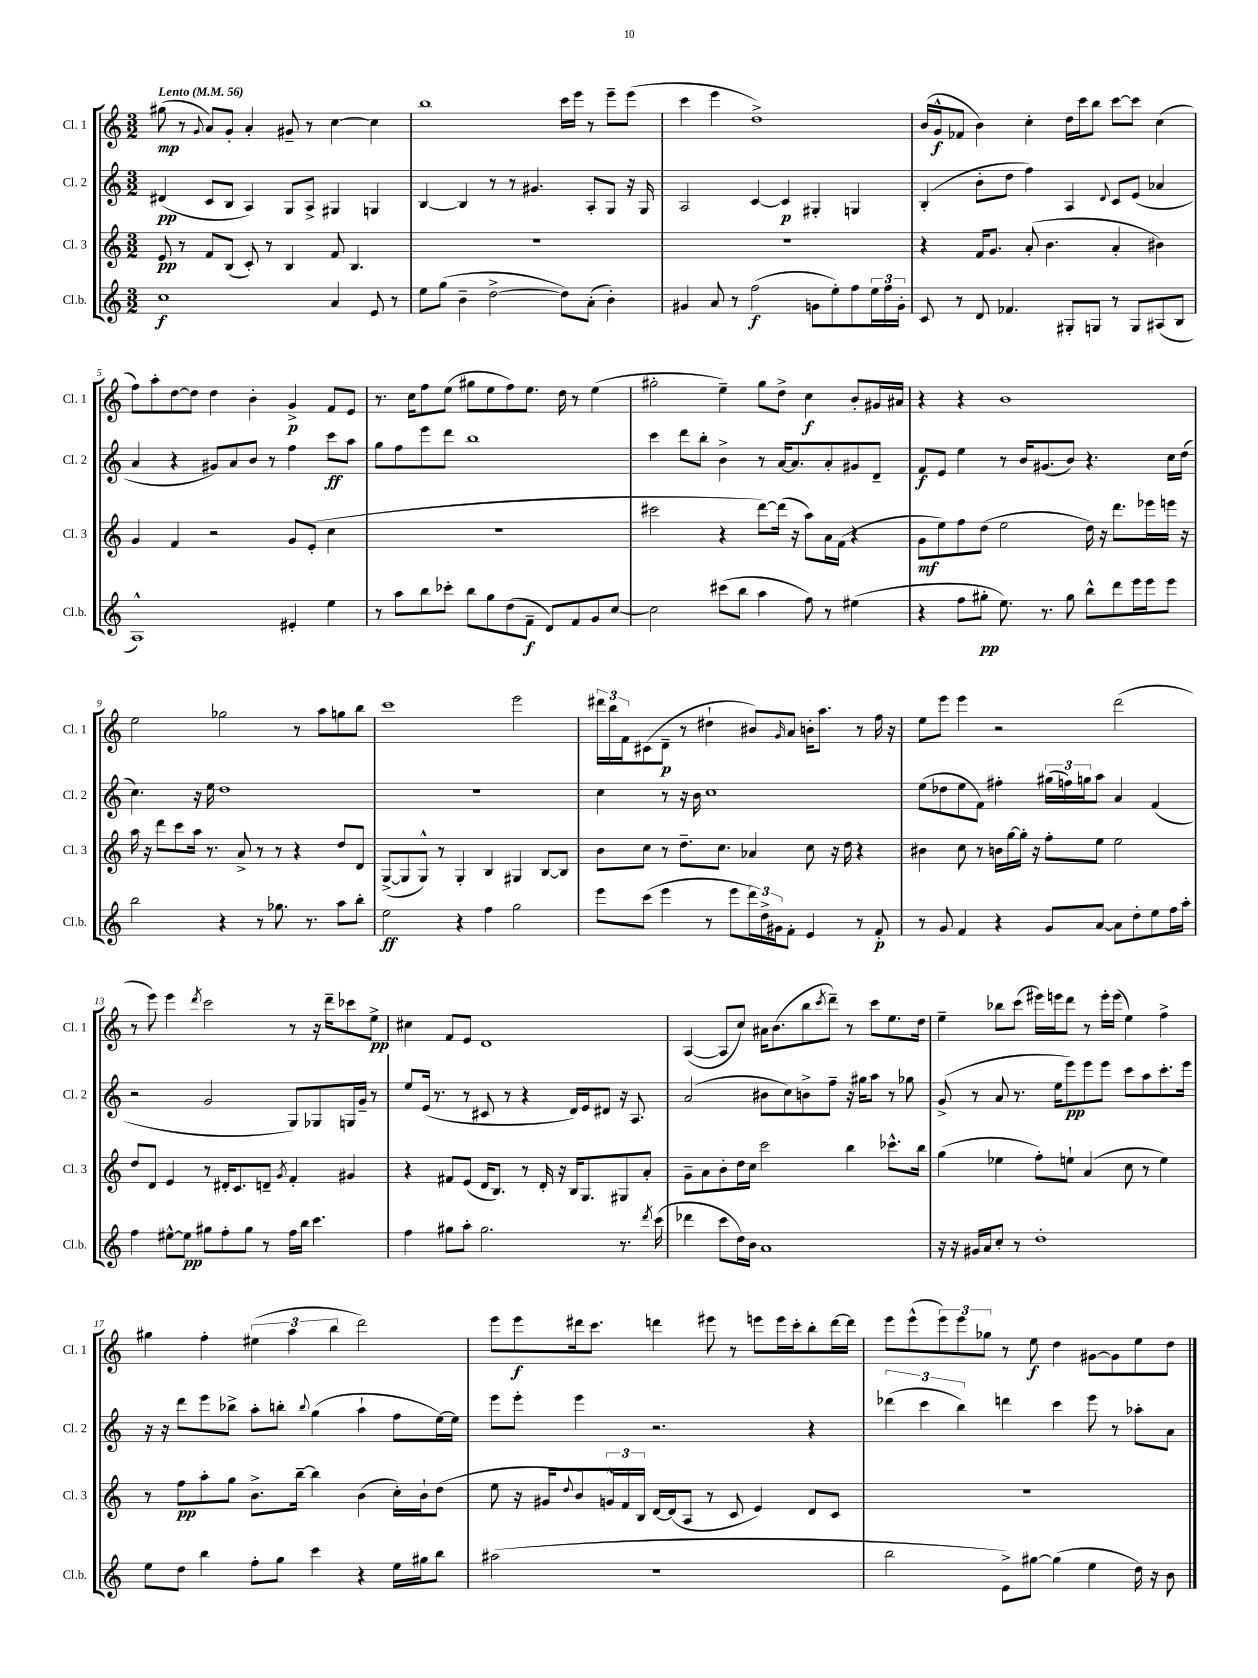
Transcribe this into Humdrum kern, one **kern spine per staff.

**kern	**kern	**kern	**kern
*staff4	*staff3	*staff2	*staff1
*clefG2	*clefG2	*clefG2	*clefG2
*k[]	*k[]	*k[]	*k[]
*M3/2	*M3/2	*M3/2	*M3/2
*MM56	*MM56	*MM56	*MM56
1cc	8e	(4d#	(8gg#
.	8r	.	8r
.	.	.	8qqg
.	8f	8c	8a)
.	(8B	8B	8g'
.	8c')	4A)	4a'
.	8r	.	.
.	4B	8G	8g#~
.	.	8A^	8r
4a	8f	4G#	[4cc
.	4.B	.	.
8e	.	4G	4cc]
8r	.	.	.
=	=	=	=
8ee	1.r	[4B	1bb
(8gg	.	.	.
4b~	.	4B]	.
[2dd^	.	8r	.
.	.	8r	.
.	.	4.g#	.
8dd])	.	.	16ccc
.	.	.	16eee
(8a'	.	8A'	8r
4b')	.	8G	8eee~
.	.	16r	(8eee
.	.	16G	.
=	=	=	=
4g#	1.r	2A	4ccc
8a	.	.	4eee
8r	.	.	.
(2ff	.	[4c	1dd^)
.	.	4c]	.
8g	.	4G#'	.
8ee')	.	.	.
8ff	.	4G	.
24ee	.	.	.
24ff	.	.	.
24g'	.	.	.
=	=	=	=
8c	4r	(4B'	(16b
.	.	.	16g^^
8r	.	.	8f-
8d	16f	8b'	4b)
.	8.g	.	.
4.f-	.	8dd	.
.	(8a'	4ff)	4cc'
.	4.b	.	.
8G#'	.	4A	16dd
.	.	.	16ccc
8G	.	.	8bb
.	.	8qqd	.
8r	4a'	8c	[8ccc
8G	.	(8e	8ccc]
(8A#	4b#)	4a-	(4cc
8B	.	.	.
=	=	=	=
1A^^)	4g	4a	8ff)
.	.	.	8aa'
.	4f	4r	[8dd
.	.	.	8dd]
.	2r	8g#)	4dd
.	.	8a	.
.	.	8b	4b'
.	.	8r	.
4e#'	8g	4ff	4g^
.	(8e'	.	.
4ee	4cc	8ccc	8f
.	.	8aa	8e
=	=	=	=
8r	1.r	8gg	8.r
8aa	.	8ff	.
.	.	.	16cc
8bb	.	8eee	8ff
8ccc-'	.	8ddd	(8ee
8bb	.	1bb	8gg#
8gg	.	.	8ee
(8dd	.	.	8ff)
8f~	.	.	8.ee
8d)	.	.	.
.	.	.	16dd
8f	.	.	8r
8g	.	.	(4ee
[8cc	.	.	.
=	=	=	=
2cc]	2ccc#	4ccc	2gg#'
.	.	8ddd	.
.	.	8bb'	.
(8ccc#	4r	4b^	4ee~)
8bb	.	.	.
4aa	[8ddd)	8r	8gg#
.	(16ddd]	[16a	8dd^
.	16r	8.a]	.
8ff)	8aa)	.	4cc
8r	16a	8a'	.
.	(16f	.	.
(4ee#	4r	8g#	8b'
.	.	8d~	16g#
.	.	.	16a#
=	=	=	=
4r	8g	8f	4r
.	8ee)	8e	.
8ff	8ff	4ee	4r
8gg#'	(8dd	.	.
8.ee)	2ee	8r	1b
.	.	16b	.
8.r	.	(8.g#	.
8gg#	.	8b)	.
8bb^^	16dd)	4.r	.
.	16r	.	.
8ddd	8.ddd	.	.
16eee	.	.	.
16eee	16eee-	.	.
8eee	16eee	16cc	.
.	16r	(16dd	.
=	=	=	=
2bb	16aa	4.cc)	2ee
.	16r	.	.
.	8ddd	.	.
.	8ccc	.	.
.	16aa	16r	.
.	8.r	16ee	.
4r	.	1dd	2gg-
.	8a^	.	.
8r	8r	.	.
8.gg-	8r	.	.
.	4r	.	8r
8.r	.	.	.
.	.	.	8aa
8aa	8dd	.	8gg
8bb'	8d	.	8bb
=	=	=	=
2ee	([8G^	1.r	1ccc
.	8G]	.	.
.	8G^^)	.	.
.	8r	.	.
4r	4G'	.	.
4ff	4B	.	.
2gg	4G#	.	2eee
.	[8B	.	.
.	8B]	.	.
=	=	=	=
8eee	8b	4cc	24ddd#
.	.	.	24bb
.	.	.	24f
(8ccc	8cc	.	(8c#
4eee	8r	8r	8d~
.	8.dd~	16r	8r
.	.	16b	.
8r	.	1cc	4dd#`
.	8.cc	.	.
8eee	.	.	.
24ddd)	4a-	.	8b#)
24dd^	.	.	.
24g#	.	.	.
.	.	.	16qqg
8f'	.	.	8a
4e	8cc	.	16b'
.	.	.	8.aa
.	16r	.	.
.	16dd	.	.
8r	4r	.	8r
8f'	.	.	16ff
.	.	.	16r
=	=	=	=
8r	4b#	(8ee	8ee
8g	.	8dd-	8eee
4f	8cc	8ee	4eee
.	8r	8f)	.
4r	16b	4ff#'	2r
.	[16gg	.	.
.	16gg']	.	.
.	16r	.	.
8g	8ff'	(24gg#	.
.	.	24ff)	.
.	.	24gg	.
[8a	8ee	8aa	.
8a]	2ee	4a	(2ddd
8dd'	.	.	.
8ee	.	(4f	.
16ff	.	.	.
16aa'	.	.	.
=	=	=	=
4ff	8dd	2r	8r
.	8d	.	8eee)
[8ee#^^	4e	.	4eee
8ee#]	.	.	.
.	.	.	8qddd
8gg#	8r	2g	2ccc
8ff'	16d#'	.	.
.	8.c	.	.
8gg#	.	.	.
8r	8d~	.	.
.	8qg	.	.
16ff	4f'	8G)	8r
16bb	.	.	.
4.ccc	.	8G-	16r
.	.	.	16ddd~
.	4g#	16G	8ccc-
.	.	16g~	.
.	.	8r	8ee^
=	=	=	=
4ff	4r	8ee	4cc#
.	.	(16e	.
.	.	8.r	.
8gg#	8f#	.	8f
8aa'	(8e	8r	8e
2.gg#	16d	8c#	1d
.	8.B)	.	.
.	.	8r	.
.	8r	4r	.
.	16d'	.	.
.	16r	.	.
.	16B	16d)	.
.	8.G	16e	.
.	.	8d#	.
8.r	8G#	16r	.
.	.	8.A	.
.	8a'	.	.
8qddd	.	.	.
(16ccc	.	.	.
=	=	=	=
4ddd-	8g~	(2a	([4A
.	8a	.	.
8ccc	8b'	.	8A]
16dd)	16dd	.	8cc)
16b	16cc	.	.
1a	2ccc	8b#	16a#
.	.	.	(8.b
.	.	8cc)	.
.	.	8b^	8bb
.	.	.	8qccc
.	.	8ff~	8ddd~)
.	4bb	16r	8r
.	.	16gg#	.
.	.	8aa	8ccc
.	8.ccc-^^	8r	8.ee
.	.	8gg-	.
.	16bb	.	16dd
=	=	=	=
16r	(4gg	(8g^	4ee~
16r	.	.	.
16g#	.	8r	.
16a	.	.	.
8cc'	4ee-	8a	8bb-
8r	.	8.r	(8ccc
1dd'	8ff')	.	16eee#)
.	.	16ee	16eee
.	8ee`	8eee)	8ddd
.	(4a	8eee	8r
.	.	8eee	16eee'
.	.	.	(16eee
.	8cc	8ccc	4ee)
.	8r	8aa	.
.	4ee)	8.ccc'	4ff^
.	.	16eee	.
=	=	=	=
8ee	8r	16r	4gg#
.	.	16r	.
8dd	8ff	8ddd	.
4bb	8aa'	8eee	4ff'
.	8gg	8bb-^	.
8ff'	8.b^	8aa'	(6ee#
8gg	.	8bb'	.
.	.	.	6aa
.	[16bb~	.	.
.	.	8qqbb	.
4ccc	4bb]	(4gg	.
.	.	.	6bb
4r	(4b	4aa`	2ddd)
16ee	16cc')	8ff	.
16gg#	16b`	.	.
8bb	(8dd	[16ee)	.
.	.	16ee]	.
=	=	=	=
(2aa#	8ee	8eee	8eee
.	16r	8eee'	8eee
.	16g#	.	.
.	8qqdd	.	.
.	8b)	4eee	16ddd#
.	.	.	8.ccc
.	24g^^	.	.
.	24f	.	.
.	24B	.	.
1r	[16d	2.r	4ddd
.	(16d]	.	.
.	8A	.	.
.	8r	.	8eee#
.	8c	.	8r
.	4e)	.	8eee
.	.	.	16eee
.	.	.	16ccc'
.	8d	4r	8bb'
.	8c	.	[16ddd
.	.	.	16ddd]
=	=	=	=
2bb	1.r	(6ddd-	8eee
.	.	.	(8eee^^
.	.	6ccc	.
.	.	.	12eee)
.	.	6bb)	12eee
.	.	.	12gg-
8e^)	.	4ddd	8r
[8gg#	.	.	8ee
(4gg#]	.	4ccc	4dd
4ee	.	8eee	[8g#
.	.	8r	8g#]
16dd)	.	8aa-'	8ee
16r	.	.	.
8b	.	8a	8dd
==	==	==	==
*-	*-	*-	*-
